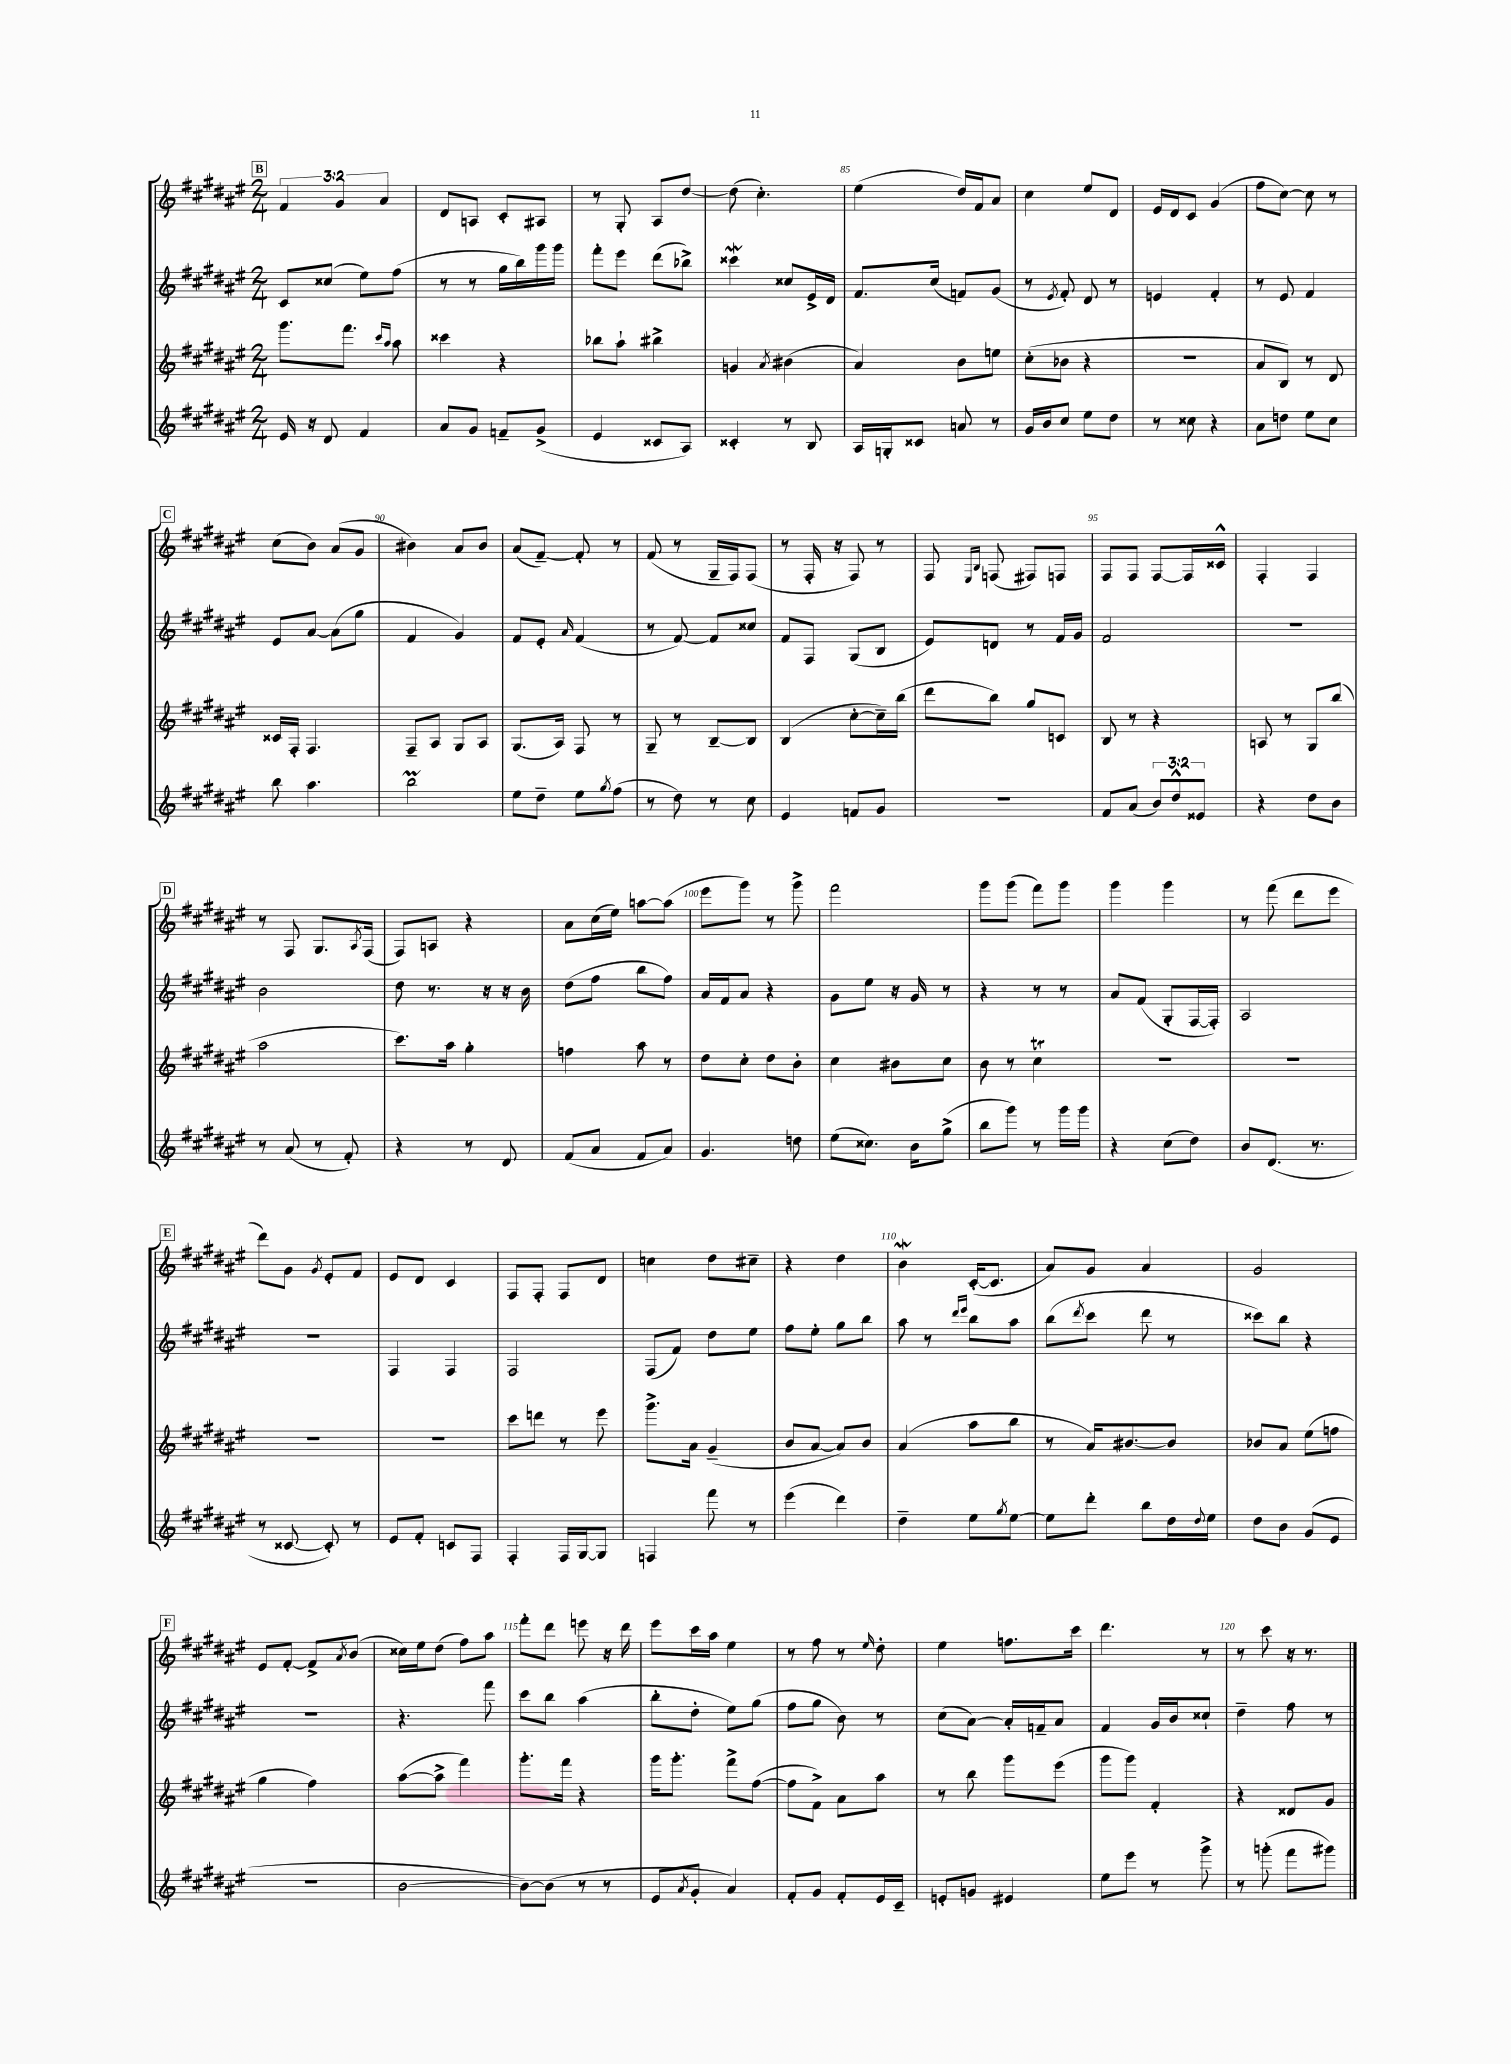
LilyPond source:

<<
\new StaffGroup <<
\new Staff = "s0" {
    \clef treble \key fis \major \numericTimeSignature \time 2/4 \override Staff.TupletNumber.text = #tuplet-number::calc-fraction-text
    \mark \markup { \box "B" } \tuplet 3/2 { fis'4 gis'4 ais'4 } |
    dis'8 a8 cis'8-. ais8 |
    r8 gis8-. ais8 dis''8~ |
    dis''8( cis''4.-.) |
    eis''4( dis''16) fis'16 ais'8 |
    cis''4 eis''8 dis'8 |
    eis'16 dis'16 cis'8 gis'4( |
    fis''8 cis''8~) cis''8 r8 |
    \mark \markup { \box "C" } cis''8( b'8) ais'8( gis'8 |
    bis'4) ais'8 bis'8 |
    ais'8( fis'8~--) fis'8-. r8 |
    fis'8( r8 gis16-- fis16) fis8( |
    r8 fis16-. r16 fis8) r8 |
    fis8 \grace { eis16 b16 } f8( fis8) f8 |
    fis8 fis8 fis8~ fis16 cisis'16-^ |
    fis4-. fis4 |
    \mark \markup { \box "D" } r8 fis8 gis8. \acciaccatura { ais8 } fis16( |
    fis8) a8 r4 |
    ais'8 cis''16( eis''16) a''8~ a''8( |
    eis'''8 gis'''8) r8 gis'''8-> |
    fis'''2 |
    gis'''8 gis'''8( fis'''8) gis'''8 |
    gis'''4 gis'''4 |
    r8 fis'''8( dis'''8 eis'''8 |
    \mark \markup { \box "E" } dis'''8) gis'8 \acciaccatura { gis'8 } eis'8-. fis'8 |
    eis'8 dis'8 cis'4 |
    fis8 fis8-. fis8 dis'8 |
    c''4 dis''8 cis''8-- |
    r4 dis''4 |
    b'4\mordent cis'16~-.( cis'8. |
    ais'8) gis'8 ais'4 |
    gis'2 |
    \mark \markup { \box "F" } eis'8 fis'8~-. fis'8-> \acciaccatura { ais'8 } b'8( |
    cisis''16) eis''16 dis''8( fis''8) ais''8 |
    fis'''8-. dis'''8 e'''8 r16 dis'''16 |
    eis'''8 cis'''16 ais''16 eis''4 |
    r8 fis''8 r8 \grace { eis''16 } dis''8-. |
    eis''4 f''8. cis'''16 |
    dis'''4. r8 |
    r8 cis'''8 r16 r8. \bar "|." |
}
\new Staff = "s1" {
    \clef treble \key fis \major \numericTimeSignature \time 2/4
    \mark \markup { \box "B" } cis'8 cisis''8( eis''8) fis''8( |
    r8 r8 gis''16 b''16) gis'''16 gis'''16 |
    fis'''8-. eis'''8 dis'''8( bes''8->) |
    cisis'''4\mordent cisis''8 eis'16-> dis'16 |
    fis'8. cis''16( f'8) gis'8( |
    r8 \acciaccatura { eis'8 } fis'8-.) dis'8 r8 |
    e'4 fis'4-. |
    r8 eis'8 fis'4 |
    \mark \markup { \box "C" } eis'8 ais'8~ ais'8( gis''8 |
    fis'4 gis'4) |
    fis'8 eis'8-. \grace { ais'16 } fis'4( |
    r8 fis'8~) fis'8 cisis''8 |
    fis'8 fis8 gis8( b8 |
    eis'8) d'8 r8 fis'16 gis'16 |
    fis'2 |
    R2 |
    \mark \markup { \box "D" } b'2 |
    dis''8 r8. r16 r16 b'16 |
    dis''8( fis''8 b''8 fis''8) |
    ais'16 fis'16 ais'8 r4 |
    gis'8 eis''8 r16 gis'16 r8 |
    r4 r8 r8 |
    ais'8 fis'8( gis8-. fis16~ fis16-.) |
    ais2 |
    \mark \markup { \box "E" } R2 |
    fis4 fis4 |
    fis2 |
    fis8( fis'8) dis''8 eis''8 |
    fis''8 eis''8-. gis''8 b''8 |
    ais''8 r8 \grace { dis'''16 eis'''16 } b''8 ais''8 |
    b''8( \acciaccatura { dis'''8 } cis'''8 dis'''8 r8 |
    cisis'''8) b''8 r4 |
    \mark \markup { \box "F" } R2 |
    r4. fis'''8 |
    cis'''8 b''8 ais''4( |
    b''8-. dis''8-. eis''8) gis''8( |
    fis''8 gis''8 b'8) r8 |
    cis''8( ais'8~) ais'16-. f'16-- ais'8 |
    fis'4 gis'16 b'16 cisis''8-! |
    dis''4-- fis''8 r8 \bar "|." |
}
\new Staff = "s2" {
    \clef treble \key fis \major \numericTimeSignature \time 2/4
    \mark \markup { \box "B" } gis'''8. fis'''8. \grace { cis'''16 ais''16 } ais''8 |
    cisis'''4 r4 |
    bes''8 ais''8-! bis''4-> |
    g'4 \acciaccatura { ais'8 } bis'4( |
    ais'4) b'8 e''8 |
    cis''8-.( bes'8 r4 |
    r2 |
    ais'8 b8) r8 dis'8 |
    \mark \markup { \box "C" } cisis'16 fis16-. fis4. |
    fis8-- ais8 gis8 ais8 |
    gis8.( ais16) fis8 r8 |
    gis8-- r8 b8~-- b8 |
    b4( cis''8~-. cis''16--) b''16( |
    dis'''8 b''8) gis''8 c'8 |
    b8 r8 r4 |
    a8 r8 gis8 b''8( |
    \mark \markup { \box "D" } ais''2 |
    cis'''8.) ais''16 gis''4-. |
    f''4 ais''8 r8 |
    dis''8 cis''8-. dis''8 b'8-. |
    cis''4 bis'8 cis''8 |
    b'8 r8 cis''4\trill |
    R2 |
    R2 |
    \mark \markup { \box "E" } R2 |
    R2 |
    cis'''8 d'''8 r8 eis'''8 |
    gis'''8.-> ais'16 gis'4--( |
    b'8 ais'8~ ais'8) b'8 |
    ais'4( ais''8 b''8 |
    r8 ais'16) bis'8.~ bis'8 |
    bes'8 ais'8 eis''8( f''8 |
    \mark \markup { \box "F" } gis''4 fis''4) |
    ais''8~( ais''8-> fis'''4) |
    gis'''8.-. fis'''16 r4 |
    gis'''16 gis'''8.-. fis'''8-> fis''8~( |
    fis''8 fis'8->) ais'8 ais''8 |
    r8 b''8 gis'''8 eis'''8( |
    gis'''8 gis'''8) fis'4-. |
    r4 disis'8 gis'8 \bar "|." |
}
\new Staff = "s3" {
    \clef treble \key fis \major \numericTimeSignature \time 2/4 \override Staff.TupletNumber.text = #tuplet-number::calc-fraction-text
    \mark \markup { \box "B" } eis'16 r16 dis'8 fis'4 |
    ais'8 gis'8 f'8-- gis'8->( |
    eis'4 cisis'8 ais8) |
    cisis'4-. r8 b8 |
    ais16 g16-. cisis'8 a'8 r8 |
    gis'16 b'16 cis''8 eis''8 dis''8 |
    r8 cisis''8 r4 |
    ais'8 d''8 eis''8 cis''8 |
    \mark \markup { \box "C" } b''8 ais''4. |
    b''2\prall |
    eis''8 dis''8-- eis''8 \acciaccatura { gis''8 } fis''8( |
    r8 dis''8) r8 cis''8 |
    eis'4 f'8 gis'8 |
    R2 |
    fis'8 ais'8( \tuplet 3/2 { b'8) dis''8-^ eisis'8 } |
    r4 dis''8 b'8 |
    \mark \markup { \box "D" } r8 ais'8( r8 fis'8-.) |
    r4 r8 dis'8 |
    fis'8( ais'8 fis'8 ais'8) |
    gis'4. d''8 |
    eis''8( cisis''8.) b'16 gis''8->( |
    b''8 gis'''8) r8 gis'''16 gis'''16 |
    r4 cis''8( dis''8) |
    b'8 dis'8.( r8. |
    \mark \markup { \box "E" } r8 cisis'8~ cisis'8-.) r8 |
    eis'8 fis'8-. c'8 fis8 |
    fis4-. fis16 gis16~ gis8 |
    f4 fis'''8 r8 |
    eis'''4( dis'''4) |
    dis''4-- eis''8 \acciaccatura { gis''8 } eis''8~ |
    eis''8 dis'''8-. b''8 dis''16 \appoggiatura { dis''8 } eis''16 |
    dis''8 b'8 gis'8( eis'8 |
    \mark \markup { \box "F" } r2 |
    b'2~ |
    b'8~) b'8( r8 r8 |
    eis'8 \acciaccatura { ais'8 } gis'8-. ais'4) |
    fis'8-. gis'8 fis'8-. eis'16 cis'16-- |
    e'8-. g'8 eis'4 |
    eis''8 eis'''8 r8 gis'''8-> |
    r8 g'''8-.( fis'''8 gis'''8) \bar "|." |
}
>>
>>
\layout { \context { \Score currentBarNumber = #81 \override BarNumber.break-visibility = ##(#f #t #t) barNumberVisibility = #(every-nth-bar-number-visible 5) } }
